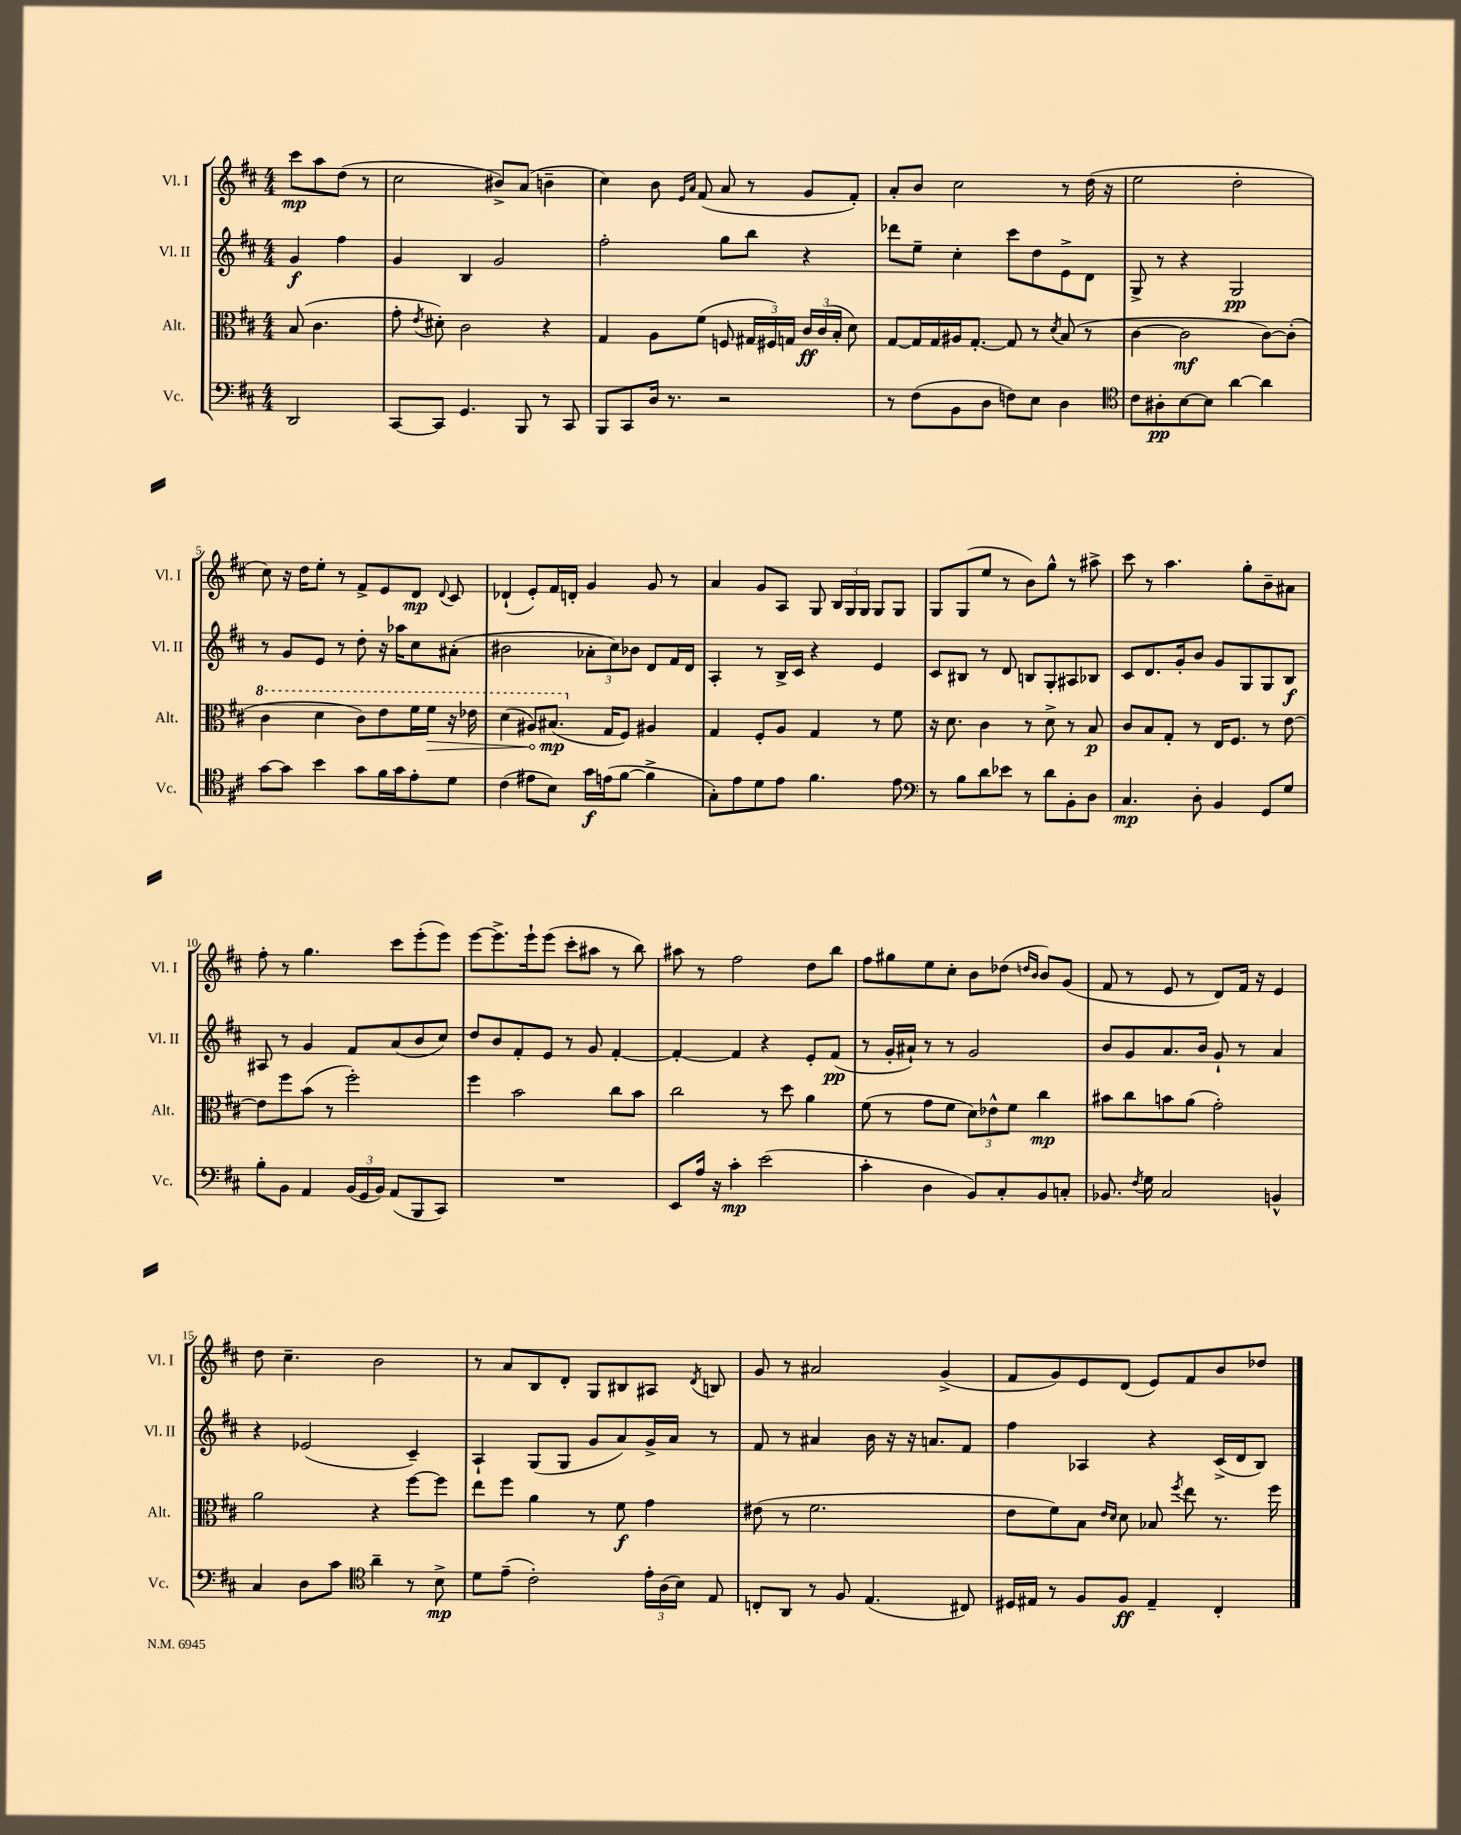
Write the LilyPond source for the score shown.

<<
\new StaffGroup <<
\new Staff = "s0" \with { instrumentName = "Vl. I" shortInstrumentName = "Vl. I" } {
    \clef treble \key d \major \numericTimeSignature \time 4/4 \partial 2
    \autoBeamOff cis'''8[\mp a''8 d''8]( r8 |
    cis''2 bis'8[->) a'8]( b'4-- |
    cis''4) b'8 \grace { e'16[ a'16] } fis'8( a'8 r8 g'8[ fis'8]-.) |
    a'8[-. b'8] cis''2 r8 d''16( r16 |
    e''2 d''2-. |
    cis''8) r16 d''16[ e''8]-. r8 fis'8[-> e'8 d'8]\mp \appoggiatura { d'8 } cis'8 |
    des'4-!( e'8[-.) fis'16 d'16]-. g'4 g'8 r8 |
    a'4 g'8[ a8] g8 \tuplet 3/2 { b16[ g16 g16] } g8[ g8] |
    g8[ g8( e''8] r8 b'8[) g''8]-^ r8 ais''8-> |
    cis'''8 r8 a''4. g''8[-. b'8-- ais'8] |
    fis''8-. r8 g''4. cis'''8[ e'''8-.( e'''8]) |
    e'''8[~ e'''8.-> e'''16-! e'''8]( cis'''8[-. ais''8] r8 b''8) |
    ais''8 r8 fis''2 d''8[ b''8] |
    fis''8[ gis''8 e''8 cis''8]-. b'8[ des''8]( \grace { d''16[ b'16] } b'8[) g'8]( |
    fis'8 r8 e'8 r8 d'8[) fis'16] r16 e'4 |
    d''8 cis''4.-- b'2 |
    r8 a'8[ b8 d'8]-. g8[ bis8 ais8] \acciaccatura { d'8 } b8 |
    g'8 r8 ais'2 g'4->( |
    fis'8[ g'8) e'8 d'8]( e'8[) fis'8 b'8 des''8] \bar "|." |
}
\new Staff = "s1" \with { instrumentName = "Vl. II" shortInstrumentName = "Vl. II" } {
    \clef treble \key d \major \numericTimeSignature \time 4/4 \partial 2
    \autoBeamOff g'4\f fis''4 |
    g'4 b4 g'2 |
    fis''2-. g''8[ b''8] r4 |
    des'''8[ e''8]-- cis''4-. cis'''8[ d''8 e'8-> d'8] |
    g8-> r8 r4 g2\pp |
    r8 g'8[ e'8] r8 d''8-. r16 aes''16[ cis''8 ais'8]-.( |
    bis'2 \tuplet 3/2 { aes'8[-. cis''8) bes'8] } d'8[ fis'16 d'16] |
    a4-. r8 b16[-> cis'16] r4 e'4 |
    cis'8[ bis8] r8 d'8 b8[ g8-. ais8 bes8] |
    cis'8[ d'8. g'16-. b'8] g'8[ g8 g8 b8]\f |
    ais8 r8 g'4 fis'8[ a'8( b'8 cis''8]) |
    d''8[ b'8 fis'8-. e'8] r8 g'8 fis'4~-. |
    fis'4~-. fis'4 r4 e'8[-. fis'8]\pp( |
    r8 g'16[-. ais'16]-!) r8 r8 g'2 |
    b'8[ g'8 a'8. b'16] g'8-! r8 a'4 |
    r4 ees'2( cis'4--) |
    a4-! g8[( g8] g'8[ a'8) g'16-> a'16] r8 |
    fis'8 r8 ais'4 b'16 r16 r16 a'8.[ fis'8] |
    fis''4 aes4 r4 cis'16[->( d'16 b8]) \bar "|." |
}
\new Staff = "s2" \with { instrumentName = "Alt." shortInstrumentName = "Alt." } {
    \clef alto \key d \major \numericTimeSignature \time 4/4 \partial 2
    \autoBeamOff b8( cis'4. |
    g'8-. \acciaccatura { e'8 } dis'8-.) cis'2 r4 |
    g4 a8[ fis'8]( f8 \tuplet 3/2 { gis16[ fis16) g16] } \tuplet 3/2 { cis'16[\ff cis'16( b16]-. } d'8) |
    g8[~ g16 g16 ais16 g8.]~-. g8 r8 \acciaccatura { d'8 } b8( r8 |
    cis'4~ cis'2\mf cis'8[~) cis'8]-.( |
    \ottava #1 cis''4 d''4 cis''8[) e''8 fis''16 \once \override Hairpin.circled-tip = ##t fis''16]\> r16 ees''16 |
    d''4( ais'8[) bis'8.]\mp\!( \ottava #0 g16[ fis8]) ais4 |
    g4 fis8[-. a8] g4 r8 fis'8 |
    r16 d'8. cis'4 r8 d'8-> r8 b8\p |
    cis'8[ b8 g8]-. r8 e16[ fis8.] r8 e'8~ |
    e'8[ fis''8 b'8]( r8 fis''2-.) |
    fis''4 b'2 cis''8[ b'8] |
    cis''2 r8 d''8 a'4 |
    fis'8( r8 g'8[ fis'8] \tuplet 3/2 { d'8[) ees'8-^ fis'8] } cis''4\mp |
    bis'8[ cis''8 b'8 a'8]( g'2-.) |
    a'2 r4 fis''8[~ fis''8] |
    e''8[ fis''8] a'4 r8 fis'8\f g'4 |
    eis'8( r8 fis'2. |
    e'8[ fis'8) b8] \grace { e'16[ d'16] } d'8 bes8 \acciaccatura { fis''8 } e''8 r8. fis''16 \bar "|." |
}
\new Staff = "s3" \with { instrumentName = "Vc." shortInstrumentName = "Vc." } {
    \clef bass \key d \major \numericTimeSignature \time 4/4 \partial 2
    \autoBeamOff d,2 |
    cis,8[~ cis,8] g,4. b,,8 r8 cis,8 |
    b,,8[ cis,8 d16] r8. r2 |
    r8 fis8[( b,8 d8] f8[) e8] d4 |
    \clef tenor cis'8[ ais8-.\pp b8~ b8] a'4~ a'4 |
    g'8[~ g'8] b'4 g'8[ fis'16 g'16 e'8-. d'8] |
    cis'4( eis'8[ b8]) g'16[\f e'16( fis'8]~ fis'4-> |
    g8[-.) e'8 d'8 e'8] fis'4. e'8 |
    \clef bass r8 b8[ d'8 ees'8] r8 d'8[ b,8-. d8] |
    cis4.\mp d8-. b,4 g,8[ g8] |
    b8[-. b,8] a,4 \tuplet 3/2 { b,16[( g,16 b,16]) } a,8[( b,,8 cis,8]) |
    R1 |
    e,8[ a16] r16 cis'4-.\mp e'2( |
    cis'4-. d4 b,8[) cis8-. b,8 c8]-. |
    bes,8. \acciaccatura { fis8 } g16 cis2 b,4-^ |
    cis4 d8[ cis'8] \clef tenor a'4-- r8 b8->\mp |
    d'8[ e'8]--( cis'2-.) \tuplet 3/2 { e'16[-. a16( b16]) } e8 |
    c8[-. a,8] r8 fis8 e4.( cis8) |
    dis16[ eis16] r8 fis8[ fis8]\ff eis4-- cis4-. \bar "|." |
}
>>
>>
